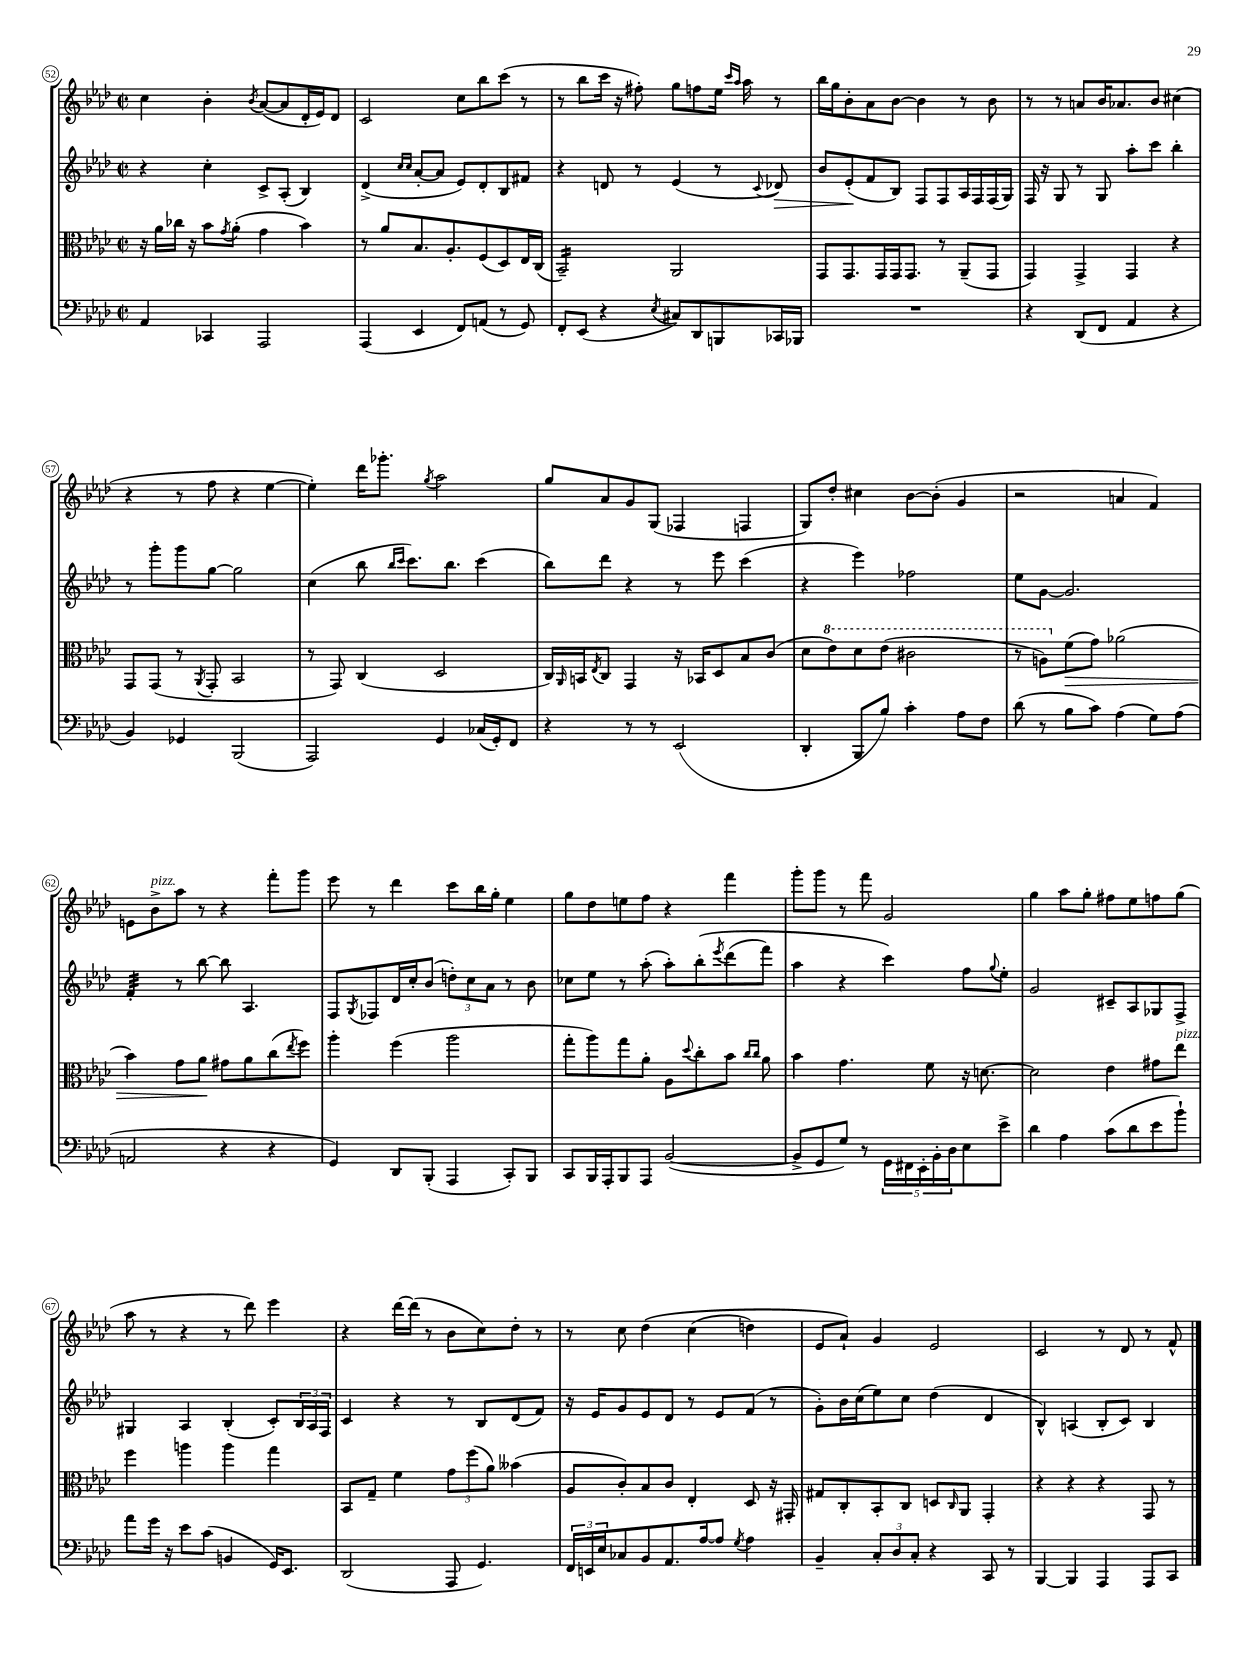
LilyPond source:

<<
\new StaffGroup <<
\new Staff = "s0" {
    \clef treble \key aes \major \defaultTimeSignature \time 2/2
    c''4 bes'4-. \acciaccatura { bes'8 } aes'8~( aes'8 des'16-. ees'16) des'8 |
    c'2 c''8 bes''8 c'''8( r8 |
    r8 bes''8 c'''16 r16 fis''8-.) g''8 f''8 ees''16 \grace { c'''16 aes''16 } aes''16 r8 |
    bes''16 g''16 bes'8-. aes'8 bes'8~ bes'4 r8 bes'8 |
    r8 r8 a'8 bes'16 aes'8. bes'8 cis''4( |
    r4 r8 f''8 r4 ees''4~ |
    ees''4-.) des'''16 ges'''8.-. \acciaccatura { g''8 } aes''2 |
    g''8 aes'8 g'8 g8( fes4 f4 |
    g8) des''8-. cis''4 bes'8~ bes'8-.( g'4 |
    r2 a'4 f'4) |
    e'8 bes'8->^\markup { \italic "pizz." } aes''8 r8 r4 f'''8-. g'''8 |
    ees'''8 r8 des'''4 c'''8 bes''16 g''16-. ees''4 |
    g''8 des''8 e''8 f''8 r4 f'''4 |
    g'''8-. g'''8 r8 f'''8 g'2 |
    g''4 aes''8 g''8-. fis''8 ees''8 f''8 g''8( |
    aes''8 r8 r4 r8 des'''8) ees'''4 |
    r4 des'''16~ des'''16( r8 bes'8 c''8) des''8-. r8 |
    r8 c''8 des''4\( c''4( d''4) |
    ees'8 aes'8-!\) g'4 ees'2 |
    c'2 r8 des'8 r8 f'8-^ \bar "|." |
}
\new Staff = "s1" {
    \clef treble \key aes \major \defaultTimeSignature \time 2/2
    r4 c''4-. c'8-> aes8-.( bes4) |
    des'4->( \grace { c''16 c''16 } aes'8~-. aes'8 ees'8) des'8-. bes8 fis'8 |
    r4 d'8 r8 ees'4( r8 \appoggiatura { c'8 } des'8\>) |
    bes'8 ees'8-.\!( f'8 bes8) f8 f8 aes16 f16 f16( g16) |
    f16 r16 g8 r8 g8 aes''8-. c'''8 bes''4-. |
    r8 g'''8-. g'''8 g''8~ g''2 |
    c''4( bes''8 \grace { bes''16 c'''16 } c'''8.) bes''8. c'''4( |
    bes''8) des'''8 r4 r8 ees'''8 c'''4( |
    r4 ees'''4) fes''2 |
    ees''8 g'8~ g'2. |
    f'4:32-. r8 bes''8~ bes''8 aes4. |
    f8 \acciaccatura { g8 } fes8 des'16 c''16-. bes'8( \tuplet 3/2 { d''8-.) c''8 aes'8 } r8 bes'8 |
    ces''8 ees''8 r8 aes''8-.( aes''8-.) bes''8-.\( \acciaccatura { ees'''8 } des'''8( f'''8) |
    aes''4 r4 c'''4\) f''8 \appoggiatura { g''8 } ees''8-. |
    g'2 cis'8-- aes8 ges8 f8-> |
    gis4 aes4 bes4-.( c'8-.) \tuplet 3/2 { bes16 aes16 f16 } |
    c'4 r4 r8 bes8 des'8( f'8) |
    r16 ees'16 g'8 ees'8 des'8 r8 ees'8 f'8( r8 |
    g'8-.) bes'16 c''16( ees''8) c''8 des''4( des'4 |
    bes4-^) a4( bes8-. c'8) bes4 \bar "|." |
}
\new Staff = "s2" {
    \clef alto \key aes \major \defaultTimeSignature \time 2/2
    r16 aes'16 ces''16 r16 bes'8 \acciaccatura { g'8 } aes'8-.( g'4 bes'4) |
    r8 aes'8 bes8. aes8.-. f8( des8) ees16 c16( |
    bes,2:16--) aes,2 |
    g,8 g,8. g,16 g,16 g,8. r8 aes,8--( g,8 |
    g,4) g,4-> g,4 r4 |
    g,8 g,8( r8 \acciaccatura { aes,8 } g,8-. bes,2 |
    r8 g,8) c4( des2 |
    c16) \grace { aes,16 } b,16 \acciaccatura { ees8 } c8 g,4 r16 bes,16 des8 bes8 c'8( |
    des'8 \ottava #1 ees''8) des''8 ees''8( cis''2 |
    r8 a'8) \ottava #0 f'8\>( g'8) aes'2( |
    bes'4) g'8 aes'8\! gis'8 aes'8 c''8( \acciaccatura { ees''8 } f''8) |
    aes''4-. f''4( aes''2 |
    g''8-. aes''8) g''8 aes'8-. aes8 \appoggiatura { des''8 } c''8-. bes'8 \grace { c''16 c''16 } aes'8 |
    bes'4 g'4. f'8 r16 d'8.~ |
    d'2 ees'4 gis'8 ees''8^\markup { \italic "pizz." } |
    f''4 a''4 a''4 g''4 |
    bes,8 g8-- f'4 \tuplet 3/2 { g'8 f''8( aes'8) } beses'4( |
    aes8 c'8-.) bes8 c'8 ees4-. des8 r16 gis,16-. |
    gis8 c8-. bes,8-. c8 d8 \grace { c16 } aes,8 g,4-. |
    r4 r4 r4 g,8 r8 \bar "|." |
}
\new Staff = "s3" {
    \clef bass \key aes \major \defaultTimeSignature \time 2/2
    aes,4 ces,4 aes,,2 |
    aes,,4( ees,4 f,8) a,8( r8 g,8) |
    f,8-. ees,8( r4 \acciaccatura { ees8 } cis8) des,8 b,,8 ces,16 bes,,16 |
    R1 |
    r4 des,8( f,8 aes,4 r4 |
    bes,4) ges,4 bes,,2( |
    aes,,2) g,4 ces16( g,16-.) f,8 |
    r4 r8 r8 ees,2( |
    des,4-. bes,,8 bes8) c'4-. aes8 f8 |
    des'8( r8 bes8 c'8) aes4( g8) aes8( |
    a,2 r4 r4 |
    g,4) des,8 bes,,8-.( aes,,4 c,8-.) bes,,8 |
    c,8 bes,,16 aes,,16-. bes,,8 aes,,8 bes,2~( |
    bes,8-> g,8 g8) r8 \tuplet 5/4 { g,16 fis,16 ees,16-. bes,16-. des16 } ees8 ees'8-> |
    des'4 aes4 c'8( des'8 ees'8 bes'8-!) |
    aes'8 g'16 r16 ees'8 c'8( b,4 g,16) ees,8. |
    des,2( aes,,8 g,4.) |
    \tuplet 3/2 { f,16 e,16 ees16 } ces8 bes,8 aes,8. aes16~ aes8 \acciaccatura { g8 } aes4 |
    bes,4-- \tuplet 3/2 { c8-. des8 c8-. } r4 c,8 r8 |
    bes,,4~ bes,,4 aes,,4 aes,,8 c,8 \bar "|." |
}
>>
>>
\layout { \context { \Score currentBarNumber = #52 \override BarNumber.stencil = #(make-stencil-circler 0.1 0.3 ly:text-interface::print) } }
